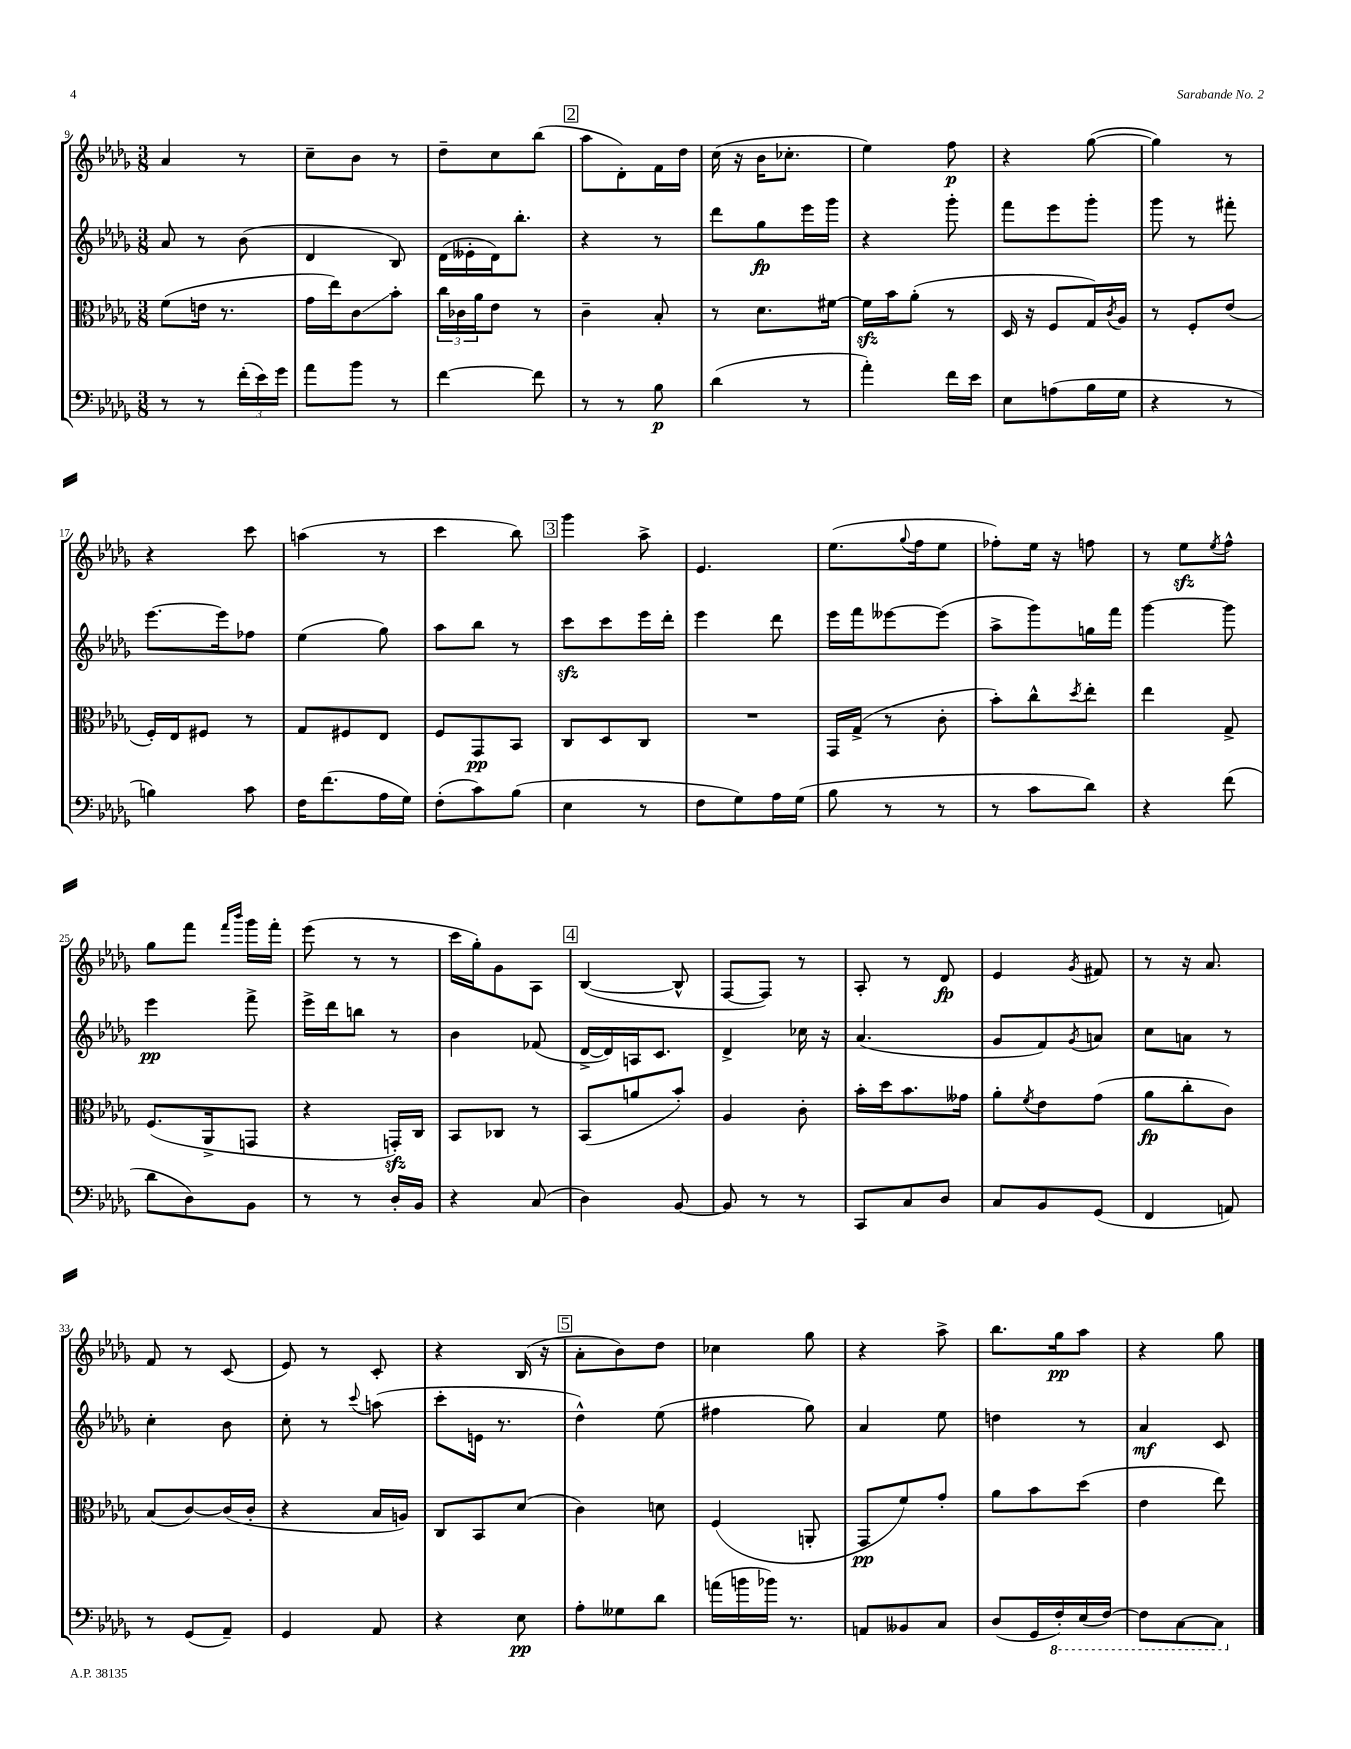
<<
\new StaffGroup <<
\new Staff = "s0" {
    \clef treble \key des \major \numericTimeSignature \time 3/8
    aes'4 r8 |
    c''8-- bes'8 r8 |
    des''8-- c''8 bes''8( |
    \mark \markup { \box "2" } aes''8 des'8-.) f'16 des''16 |
    c''16( r16 bes'16 ces''8.-. |
    ees''4) f''8\p |
    r4 ges''8~( |
    ges''4) r8 |
    r4 c'''8 |
    a''4( r8 |
    c'''4 bes''8) |
    \mark \markup { \box "3" } ges'''4 aes''8-> |
    ees'4. |
    ees''8.( \appoggiatura { ges''8 } f''16 ees''8 |
    fes''8-.) ees''16 r16 f''8 |
    r8 ees''8\sfz \acciaccatura { ees''8 } f''8-^ |
    ges''8 f'''8 \grace { f'''16 bes'''16 } ges'''16 f'''16-. |
    ees'''8( r8 r8 |
    c'''16 ges''16-.) ges'8 aes8 |
    \mark \markup { \box "4" } bes4~( bes8-^ |
    f8~ f8) r8 |
    aes8-. r8 des'8\fp |
    ees'4 \acciaccatura { ges'8 } fis'8 |
    r8 r16 aes'8. |
    f'8 r8 c'8( |
    ees'8) r8 c'8-. |
    r4 bes16( r16 |
    \mark \markup { \box "5" } aes'8-. bes'8) des''8 |
    ces''4 ges''8 |
    r4 aes''8-> |
    bes''8. ges''16\pp aes''8 |
    r4 ges''8 \bar "|." |
}
\new Staff = "s1" {
    \clef treble \key des \major \numericTimeSignature \time 3/8
    aes'8 r8 bes'8( |
    des'4 bes8) |
    des'16( eeses'16-. des'16) bes''8.-. |
    \mark \markup { \box "2" } r4 r8 |
    des'''8 ges''8\fp ees'''16 ges'''16 |
    r4 ges'''8-. |
    f'''8 ees'''8 ges'''8-. |
    ges'''8 r8 fis'''8-. |
    ees'''8.~ ees'''16 fes''8 |
    ees''4( ges''8) |
    aes''8 bes''8 r8 |
    \mark \markup { \box "3" } c'''8\sfz c'''8 ees'''16 des'''16-. |
    ees'''4 des'''8 |
    ees'''16 f'''16 eeses'''8~ eeses'''8( |
    aes''8-> ges'''8) g''16 f'''16 |
    ges'''4~ ges'''8 |
    ees'''4\pp f'''8-> |
    ees'''16-> des'''16 b''8 r8 |
    bes'4 fes'8( |
    \mark \markup { \box "4" } des'16~-> des'16) a16 c'8. |
    des'4-> ces''16 r16 |
    aes'4.( |
    ges'8 f'8) \acciaccatura { ges'8 } a'8 |
    c''8 a'8 r8 |
    c''4-. bes'8 |
    c''8-. r8 \appoggiatura { c'''8 } a''8( |
    c'''8-. e'16 r8. |
    \mark \markup { \box "5" } des''4-^) ees''8( |
    fis''4 ges''8) |
    aes'4 ees''8 |
    d''4 r8 |
    aes'4\mf c'8 \bar "|." |
}
\new Staff = "s2" {
    \clef alto \key des \major \numericTimeSignature \time 3/8
    f'8( e'16 r8. |
    ges'16 ees''16) c'8\glissando bes'8-. |
    \tuplet 3/2 { c''16 ces'16 aes'16 } ees'8 r8 |
    \mark \markup { \box "2" } c'4-- bes8-. |
    r8 des'8. fis'16~ |
    fis'16\sfz bes'16 aes'8-.( r8 |
    des16 r16 f8 ges16) \acciaccatura { c'8 } aes16 |
    r8 f8-. ees'8( |
    f16-.) ees16 fis8 r8 |
    ges8 fis8 ees8 |
    f8 ges,8\pp bes,8 |
    \mark \markup { \box "3" } c8 des8 c8 |
    R4. |
    ges,16 ges16->( r8 c'8-. |
    bes'8-.) c''8-^ \acciaccatura { des''8 } ees''8-. |
    ees''4 ges8-> |
    f8.( aes,16-> g,8 |
    r4 g,16-.\sfz) c16 |
    bes,8 ces8 r8 |
    \mark \markup { \box "4" } bes,8( a'8 bes'8-.) |
    aes4 c'8-. |
    bes'16-. des''16 bes'8. geses'16 |
    aes'8-. \acciaccatura { f'8 } ees'8 ges'8( |
    aes'8\fp c''8-. c'8) |
    bes8( c'8~) c'16( c'16-. |
    r4 bes16 a16) |
    c8 bes,8 des'8( |
    \mark \markup { \box "5" } c'4) d'8 |
    f4( a,8-. |
    ges,8\pp f'8) ges'8-. |
    aes'8 bes'8 des''8( |
    ees'4 ees''8) \bar "|." |
}
\new Staff = "s3" {
    \clef bass \key des \major \numericTimeSignature \time 3/8
    r8 r8 \tuplet 3/2 { f'16-.( ees'16) ges'16 } |
    aes'8 bes'8 r8 |
    f'4~ f'8 |
    \mark \markup { \box "2" } r8 r8 bes8\p |
    des'4( r8 |
    aes'4-.) f'16 ees'16 |
    ees8 a8( bes16 ges16 |
    r4 r8 |
    b4) c'8 |
    f16 f'8.( aes16 ges16) |
    f8-.( c'8) bes8( |
    \mark \markup { \box "3" } ees4 r8 |
    f8 ges8) aes16 ges16( |
    bes8 r8 r8 |
    r8 c'8 des'8) |
    r4 f'8( |
    des'8 des8) bes,8 |
    r8 r8 des16-. bes,16 |
    r4 c8( |
    \mark \markup { \box "4" } des4) bes,8~ |
    bes,8 r8 r8 |
    c,8 c8 des8 |
    c8 bes,8 ges,8( |
    f,4 a,8) |
    r8 ges,8( aes,8--) |
    ges,4 aes,8 |
    r4 ees8\pp |
    \mark \markup { \box "5" } aes8-. geses8 des'8 |
    a'16( b'16 bes'16) r8. |
    a,8 beses,8 c8 |
    des8( ges,16 \ottava #-1 f,16-.) ees,16( f,16~) |
    f,8 c,8~ c,8 \ottava #0 \bar "|." |
}
>>
>>
\layout { \context { \Score currentBarNumber = #9 } }
